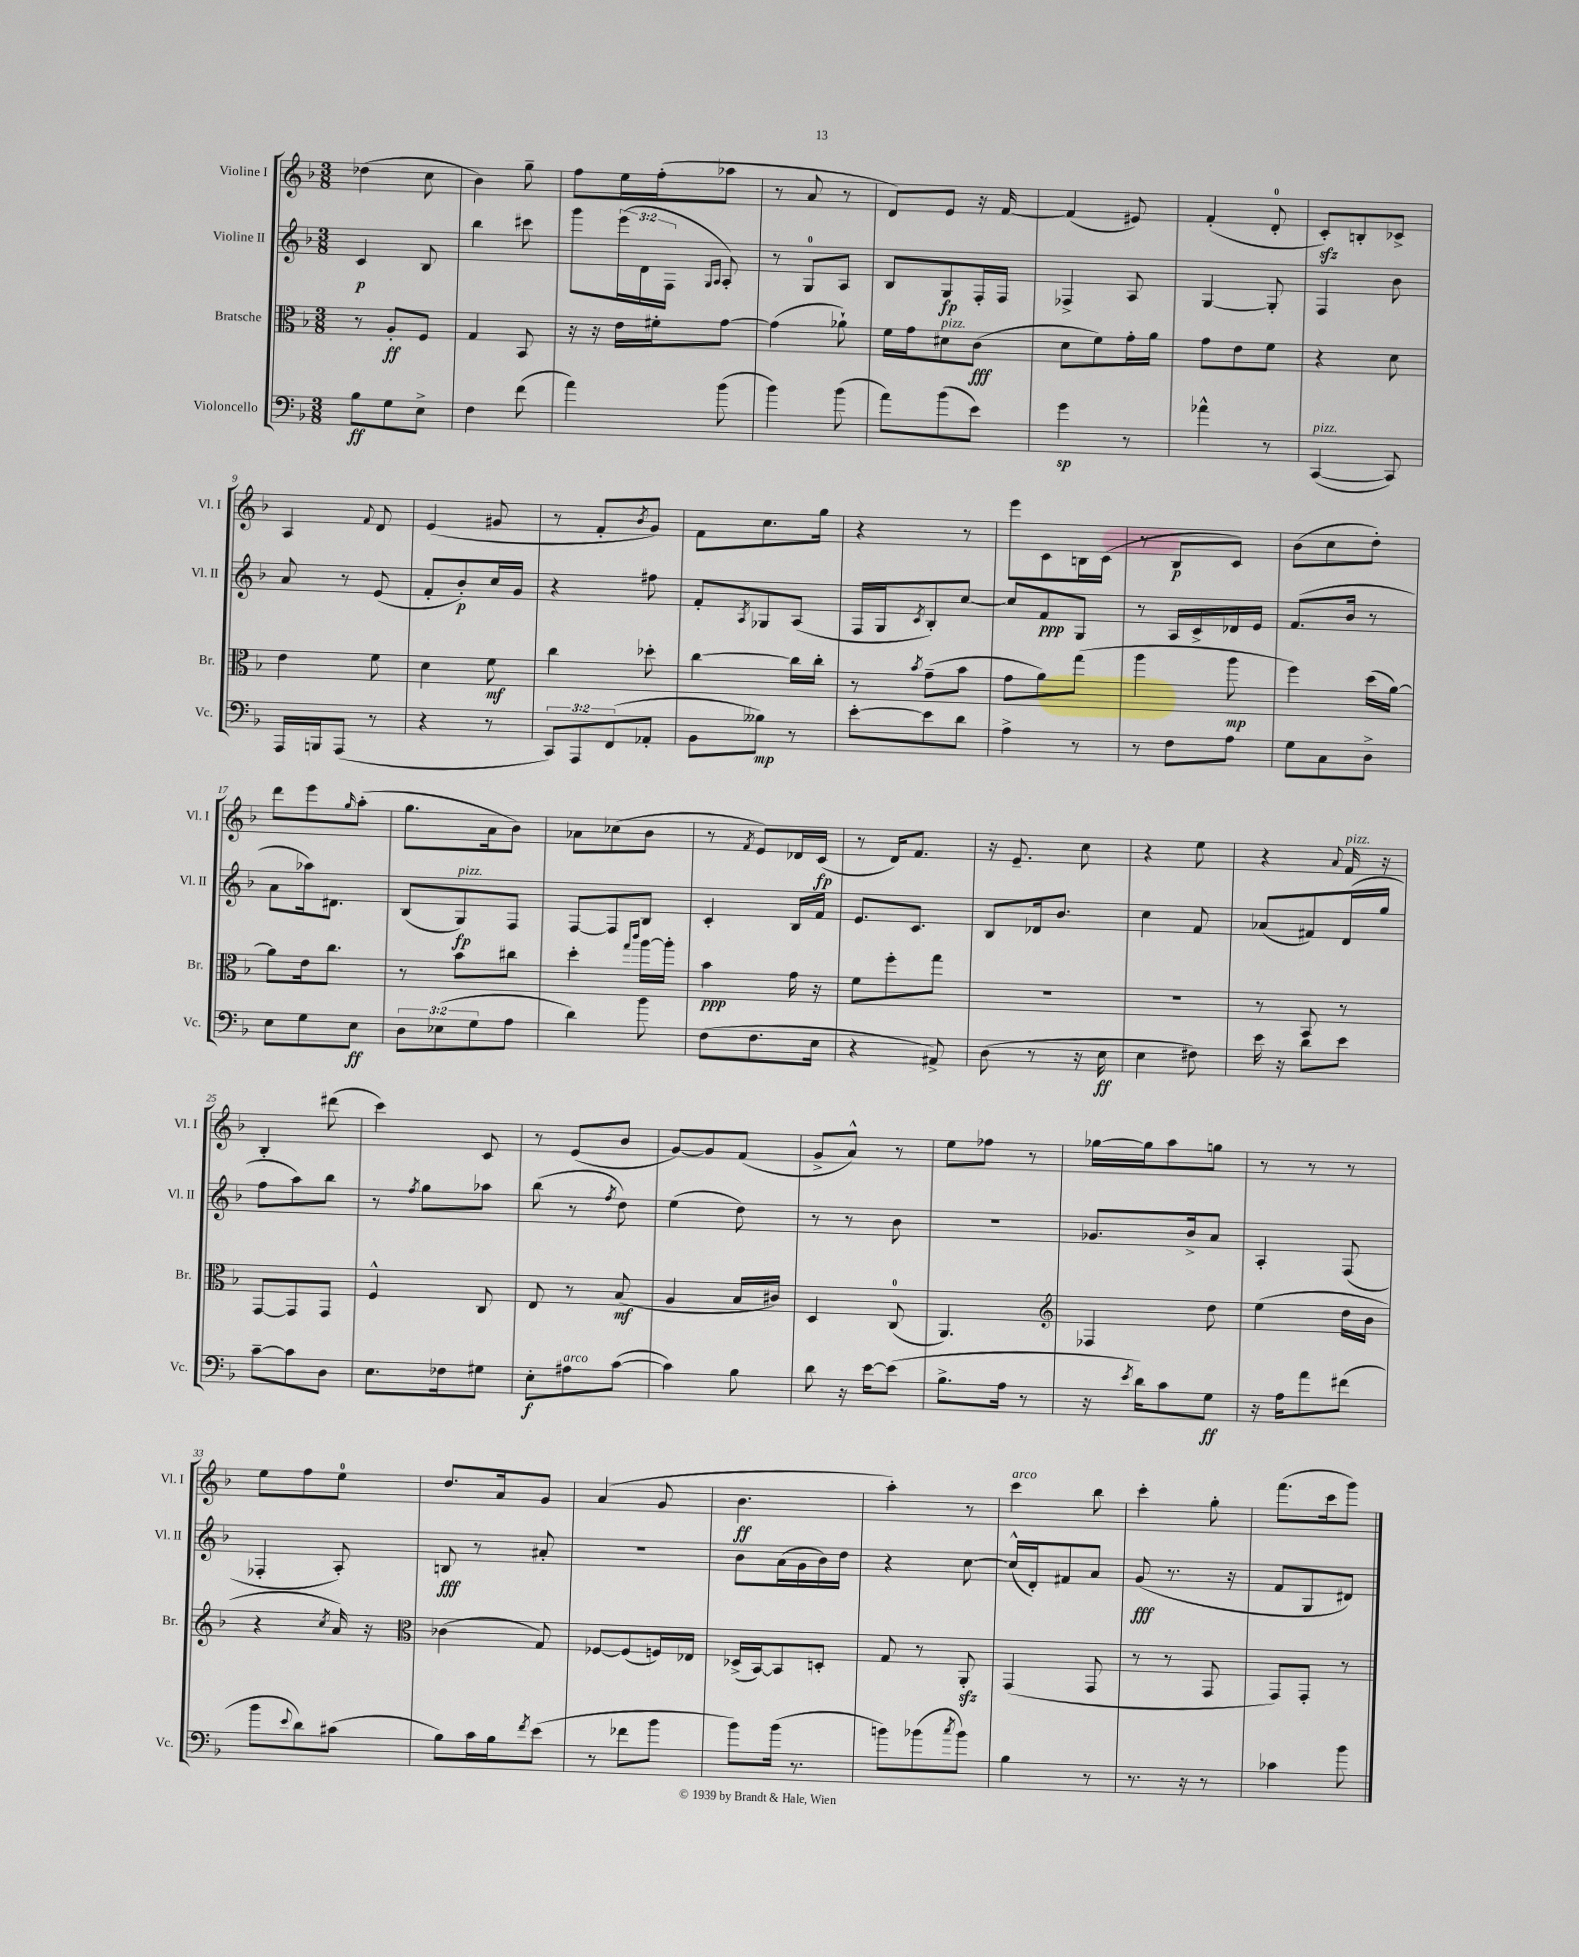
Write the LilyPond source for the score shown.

<<
\new StaffGroup <<
\new Staff = "s0" \with { instrumentName = "Violine I" shortInstrumentName = "Vl. I" } {
    \clef treble \key f \major \numericTimeSignature \time 3/8
    des''4( c''8 |
    bes'4) g''8-- |
    f''8 e''16 f''16-.( aes''8 |
    r8 a'8 r8 |
    d'8) e'8 r16 f'16~ |
    f'4( eis'8) |
    f'4-.( d'8-0-. |
    c'8-.\sfz) b8-. ces'8-> |
    a4 \appoggiatura { f'8 } d'8 |
    e'4( gis'8 |
    r8 f'8-. \acciaccatura { bes'8 } g'8) |
    f'8 c''8. g''16 |
    r4 r8 |
    e'''8 c'8 b16 c'16( |
    r8 bes8\p c'8) |
    bes'8( c''8 d''8-.) |
    d'''8 e'''8 \grace { g''16 } a''8-.( |
    g''8. a'16 bes'8) |
    aes'8 ces''8( bes'8 |
    r8 \acciaccatura { f'8 } e'8) des'16 c'16\fp( |
    r8 d'16) f'8. |
    r16 e'8.-- c''8 |
    r4 e''8 |
    r4 \appoggiatura { a'8 } f'16^\markup { \italic "pizz." } r16 |
    bes4-. dis'''8( |
    c'''4) c'8 |
    r8 e'8( bes'8 |
    g'8~) g'8 f'8( |
    g'8-> a'8-^) r8 |
    e''8 fes''8 r8 |
    ges''16~ ges''16 a''8 g''8 |
    r8 r8 r8 |
    e''8 f''8 e''8-0 |
    d''8. a'16 g'8 |
    a'4( g'8 |
    bes'4.\ff |
    a''4-.) r8 |
    c'''4^\markup { \italic "arco" } bes''8 |
    c'''4-. g''8-. |
    f'''8.( c'''16 g'''8) \bar "|." |
}
\new Staff = "s1" \with { instrumentName = "Violine II" shortInstrumentName = "Vl. II" } {
    \clef treble \key f \major \numericTimeSignature \time 3/8 \override Staff.TupletNumber.text = #tuplet-number::calc-fraction-text
    c'4\p bes8 |
    bes''4 cis'''8 |
    g'''8 \tuplet 3/2 { e'''16( d'16 f16 } \grace { g16 a16 } a8-.) |
    r8 g8-0 a8 |
    bes8 g8\fp f16-. f16 |
    fes4-> a8 |
    g4~ g8-. |
    f4 bes'8 |
    a'8 r8 e'8( |
    f'8-. bes'8-.\p) c''16 g'16 |
    r4 fis''8 |
    f'8-. \acciaccatura { a8 } ges8 a8( |
    f16 g16 \acciaccatura { c'8 } bes8-.) c''8~ |
    c''8 f'8\ppp g8 |
    r8 a16 c'16-> des'16 e'16 |
    f'8.( bes'16 r8 |
    a'8 aes''16) dis'8. |
    bes8( g8\fp^\markup { \italic "pizz." }) f8 |
    f8~ f8 bes8 |
    c'4-. bes16 f'16 |
    e'8. c'8. |
    bes8 des'16 bes'8. |
    c''4 f'8 |
    aes'8( fis'8) d'16( g''16 |
    f''8 a''8) bes''8 |
    r8 \acciaccatura { f''8 } g''8 aes''8 |
    bes''8( r8 \acciaccatura { f''8 } d''8) |
    e''4( d''8) |
    r8 r8 bes'8 |
    r4. |
    ges'8. bes'16-> a'8 |
    a4-. f8( |
    fes4-. a8-.) |
    b8\fff r8 ais'8-. |
    R4. |
    bes'8 a'16( g'16 bes'16) d''16 |
    r4 c''8~ |
    c''16-^( d'16-.) fis'8 a'8 |
    g'8\fff( r8. r16 |
    f'8 g8 dis'8) \bar "|." |
}
\new Staff = "s2" \with { instrumentName = "Bratsche" shortInstrumentName = "Br." } {
    \clef alto \key f \major \numericTimeSignature \time 3/8
    r8 a8-.\ff f8 |
    g4 bes,8 |
    r16 r16 e'16 fis'16-. g'8~ |
    g'4( aes'8-!) |
    f'16 g'16 dis'8^\markup { \italic "pizz." } c'8\fff( |
    d'8 f'8) g'16-. a'16 |
    g'8 e'8 f'8 |
    r4 d'8 |
    e'4 f'8 |
    d'4 f'8\mf |
    c''4 des''8-. |
    c''4~ c''16 c''16-. |
    r8 \acciaccatura { bes'8 } g'8--( bes'8 |
    g'8 a'8) g''8( |
    a''4 a''8\mp |
    f''4) d''16( a'16~) |
    a'8 e'16 c''8. |
    r8 bes'8 cis''8 |
    d''4-. \grace { g''16 c'''16 } a''16~ a''16-. |
    bes'4\ppp g'16 r16 |
    f'8 f''8-. g''8 |
    R4. |
    R4. |
    r8 bes,8 r8 |
    g,8~ g,8 g,8 |
    f4-^ c8 |
    e8 r8 bes8\mf( |
    a4 bes16 cis'16) |
    d4 c8-0( |
    a,4.) |
    \clef treble fes4 d''8 |
    e''4( d''16 bes'16 |
    r4 \acciaccatura { c''8 } a'16) r16 |
    \clef alto ces'4( g8) |
    fes8~ fes8( f16) ees16 |
    des16->( bes,16~) bes,8 d8-. |
    g8 r8 a,8-.\sfz |
    g,4( g,8 |
    r8 r8 g,8 |
    g,8) g,8-. r8 \bar "|." |
}
\new Staff = "s3" \with { instrumentName = "Violoncello" shortInstrumentName = "Vc." } {
    \clef bass \key f \major \numericTimeSignature \time 3/8 \override Staff.TupletNumber.text = #tuplet-number::calc-fraction-text
    bes8\ff g8 e8-> |
    f4 f'8( |
    a'4) bes'8( |
    bes'4) bes'8( |
    a'8) bes'8( e'8) |
    g'4\sp r8 |
    aes'4-^ r8 |
    c,4~^\markup { \italic "pizz." }( c,8) |
    a,,16 b,,16 a,,8( r8 |
    r4 r8 |
    \tuplet 3/2 { c,8) a,,8 f,8( } aes,8-. |
    bes,8 beses8\mp) r8 |
    e'8~-. e'8 d'8 |
    a4-> r8 |
    r8 f8 a8 |
    g8 c8 d8-> |
    e8 g8 e8\ff |
    \tuplet 3/2 { d8 ees8( g8 } a8 |
    d'4) bes'8 |
    f8( f8. e16 |
    r4 ais,8->) |
    d8( r8 r16 e16\ff |
    e4 fis8) |
    e'16 r16 d'8 e'8 |
    c'8~-- c'8 d8 |
    e8. fes16 gis8 |
    e8-.\f ais8^\markup { \italic "arco" } c'8~( |
    c'4) bes8 |
    d'8 r16 e'16~ e'8( |
    bes8.-> a16 r8 |
    r16 \acciaccatura { e'8 } d'16) c'8 g8\ff |
    r16 a16 a'8 fis'8( |
    bes'8 \appoggiatura { e'8 } d'8) cis'8( |
    bes8) c'16 bes16 \acciaccatura { f'8 } e'8( |
    r8 fes'8 bes'8 |
    bes'8) bes'16( r8. |
    b'8) bes'8( \acciaccatura { c''8 } bes'8) |
    bes4 r8 |
    r8. r16 r8 |
    ces'4 bes'8 \bar "|." |
}
>>
>>
